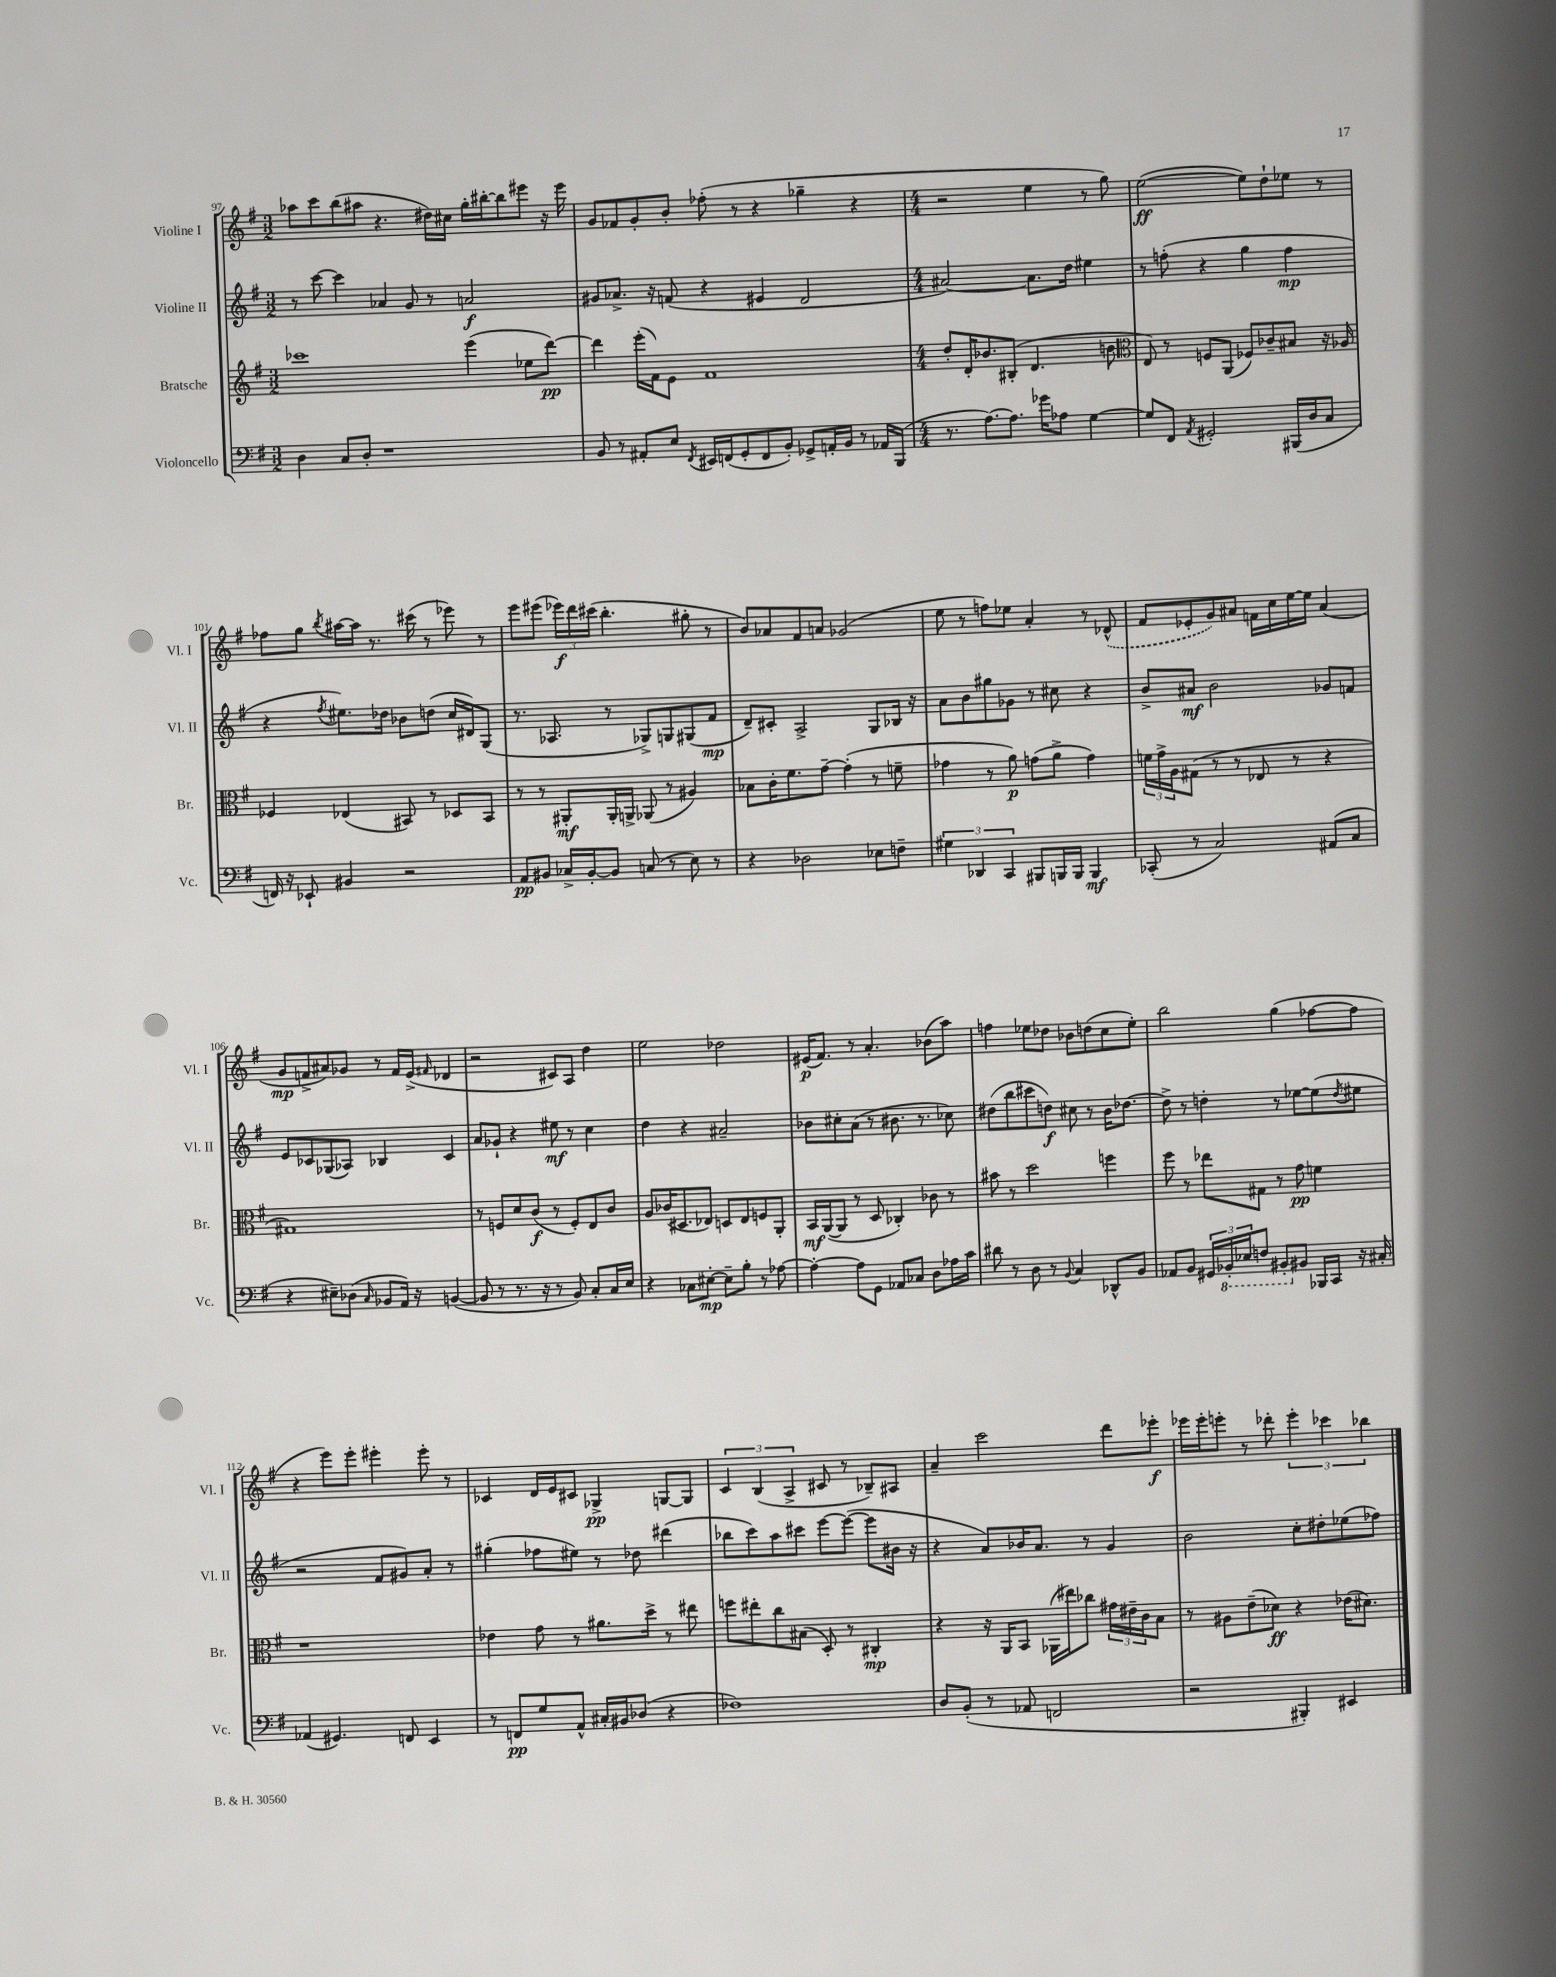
<<
\new StaffGroup <<
\new Staff = "s0" \with { instrumentName = "Violine I" shortInstrumentName = "Vl. I" } {
    \clef treble \key g \major \numericTimeSignature \time 3/2
    aes''8 c'''8 b''8( ais''8 r4. dis''16) cis''16 g''16-. bis''16~-. bis''8 eis'''8 r16 eis'''16 |
    g'8 fes'8 g'8-. b'8-. fes''8-.( r8 r4 ges''4-- r4 |
    \numericTimeSignature \time 4/4 r2 e''4 r8 g''8) |
    e''2~\ff( e''8) d''8-! ees''8 r8 |
    fes''8 g''8 \acciaccatura { b''8 } ais''16~ ais''16 r8. cis'''16( r8 ees'''8) r8 |
    e'''8 eis'''8( \tuplet 3/2 { ees'''16\f) d'''16 cis'''16( } b''4.-. gis''8-. r8 |
    b'8) aes'8 fis'8 a'8 ges'2( |
    e''8 r8 f''8) ees''8 a'4-. r8 \once \slurDashed des'8-^( |
    fis'8 ees'8-. g'8) ais'8 f'16 c''16 e''16~ e''16 ais'4( |
    g'8\mp f'8-> ais'8) ges'8 r8 f'16 e'16->( \grace { fis'16 } des'4 |
    r2 cis'8) a8 d''4 |
    e''2 des''2 |
    eis'16\p( fis'8.) r8 a'4.-. bes'8( a''8) |
    f''4 ees''8 des''8 bes'8 d''8( c''8 ees''8-.) |
    b''2 g''4( fes''8~ fes''8 |
    r4 e'''8) e'''8-. eis'''4-. eis'''8-. r8 |
    ces'4 d'16 e'16 cis'8 ges4->\pp g8~ g8 |
    \tuplet 3/2 { c'4 b4( a4-> } cis'8 r8 bes8--) ais8 |
    a'4-- c'''2 d'''8 ees'''8-.\f |
    ees'''16 ees'''16-. e'''8-. r8 des'''8-. \tuplet 3/2 { e'''4-. ces'''4 bes''4 } \bar "|." |
}
\new Staff = "s1" \with { instrumentName = "Violine II" shortInstrumentName = "Vl. II" } {
    \clef treble \key g \major \numericTimeSignature \time 3/2
    r8 c'''8~ c'''4 aes'4 g'8 r8 a'2\f |
    gis'8 aes'8.-> r16 f'8( r4 eis'4 d'2 |
    \numericTimeSignature \time 4/4 ais'2~) ais'8. d''16 eis''4 |
    r8 f''8-.( r4 g''4 f''4\mp |
    r4 \acciaccatura { fis''8 } eis''8.) des''16 bes'8 d''8( c''16 dis'16) g8( |
    r8. aes8. r8 ges8->) g8 gis8( fis'8\mp |
    d'8--) cis'8-. a2-> g8 bes16 r16 |
    a'8 b'8 gis''8 ges'8 r8 cis''8 r4 |
    b'8-> ais'8\mf b'2 ges'8 f'8 |
    e'8 ces'8 ges8( aes8) bes4 ces'4 |
    a'8 ges'8-! r4 eis''8\mf r8 c''4 |
    d''4 r4 ais'2-- |
    bes'8 cis''8-. a'8( r8 bis'8. r8. ces''8) |
    dis''8( b''8 cis'''8 d''8\f) cis''8 r8 b'16 des''8.~ |
    des''8-> r8 d''4-. r8 ees''8~ ees''8( \acciaccatura { d''8 } eis''8 |
    r2 fis'8 gis'8) a'8-. r8 |
    gis''4-.( fes''8 eis''8) r8 des''8 dis'''4( |
    bes''8 c'''8) a''8 cis'''8 e'''8~ e'''8~( e'''8 bis'16 r16 |
    r4 a'8) bes'16 a'8. r8 g'4 |
    b'2 c''8-. dis''8-. ees''8( fes''8) \bar "|." |
}
\new Staff = "s2" \with { instrumentName = "Bratsche" shortInstrumentName = "Br." } {
    \clef treble \key g \major \numericTimeSignature \time 3/2
    ces'''1 e'''4( ees''8 d'''8~\pp) |
    d'''4 e'''16-.( fis'16) e'8 fis'1 |
    \numericTimeSignature \time 4/4 d''8-. d'16-. bes'8. bis8-.( d'4. b'8 |
    \clef alto e8) r8 f8 a,8( fes8) ces'8-- bis8 r16 aes16 |
    fes4 ees4( bis,8) r8 des8 bis,8 |
    r8 r8 ais,8-.\mf ais,16-. a,16-> aes,8( r8 ais4) |
    bes8 c'16-. fis'8. g'8~-- g'4-.( r8 f'8-- |
    ges'4 r8 a'8\p) g'8( a'8-> g'4) |
    \tuplet 3/2 { f'16 g'16-> a16 } gis8( r8 r8 ees8 r8 r4 |
    gis1) |
    r8 f8 d'8 c'8\f( r8 f8-.) e8 c'8 |
    a8 ces'16( dis8. ees8) d8 ees8 f8 a,8-. |
    b,16\mf a,16~( a,8 r8 d8 ces4-.) ces'8 r8 |
    bis'8 r8 d''2 f''4 |
    fis''8 r8 ees''8 gis8 r8 g'8\pp f'4 |
    r1 |
    ees'4 g'8 r8 ais'8. d''16-> r8 eis''8 |
    f''8 eis''8-. c''8 bis8( d8-.) r8 cis4-.\mp |
    r4 r16 a,16 b,8 aes,16( eis''16) ces''8 \tuplet 3/2 { gis'16 eis'16-- c'16 } b8 |
    r8 ais8 e'8--( des'8\ff) r4 ees'16( dis'8.) \bar "|." |
}
\new Staff = "s3" \with { instrumentName = "Violoncello" shortInstrumentName = "Vc." } {
    \clef bass \key g \major \numericTimeSignature \time 3/2
    d4 c8 d8-. r1 |
    b,8 r8 ais,8-. e8 \acciaccatura { fis,8 } eis,16 f,16( g,8-. f,8 b,8-.) ges,8-> a,16-. b,16 r8 aes,16 b,,16( |
    \numericTimeSignature \time 4/4 r8. a8.~) a8. ges'16 aes8 g4~ |
    g8 fis,8 \acciaccatura { a,8 } gis,2-. bis,,16( d16 c8 |
    f,16) r16 ees,8-! bis,4 r2 |
    a,8\pp bis,8 ces16-> bis,16~-. bis,8 c8( r8 e8) r8 |
    r4 des2 ees8 f8-- |
    \tuplet 3/2 { gis4 des,4 c,4 } bis,,8 b,,16 b,,16 b,,4\mf |
    ces,8-.( r8 c2) ais,8( c8 |
    r4 eis8--) des8( \grace { c16 } bes,8 a,16) r16 b,4~( |
    b,8 r8 r8. r16 r8 b,8) c8-. c16 e16 |
    r4 ces8 eis8~-.\mp eis8-- b8-. r8 aes8~ |
    aes4~-. aes8 g,8 aes,8 ces8 d8 aes16 c'16 |
    dis'8 r8 d8 r8 \appoggiatura { b,8 } c4 des,8-^ b,8 |
    aes,8 b,8 \tuplet 3/2 { gis,16 \ottava #-1 bes,,16-. ees,16 } f,8 bis,,8-. \ottava #0 bis,8 bes,,16 c,16 r16 cis16-. |
    aes,4( gis,4.) f,8 e,4 |
    r8 f,8\pp g8 a,8-^ cis16-. bis,16 des8( r4 |
    fes1) |
    d8 b,8-.( r8 aes,8 f,2 |
    r2 bis,,4-.) eis,4 \bar "|." |
}
>>
>>
\layout { \context { \Score currentBarNumber = #97 } }
